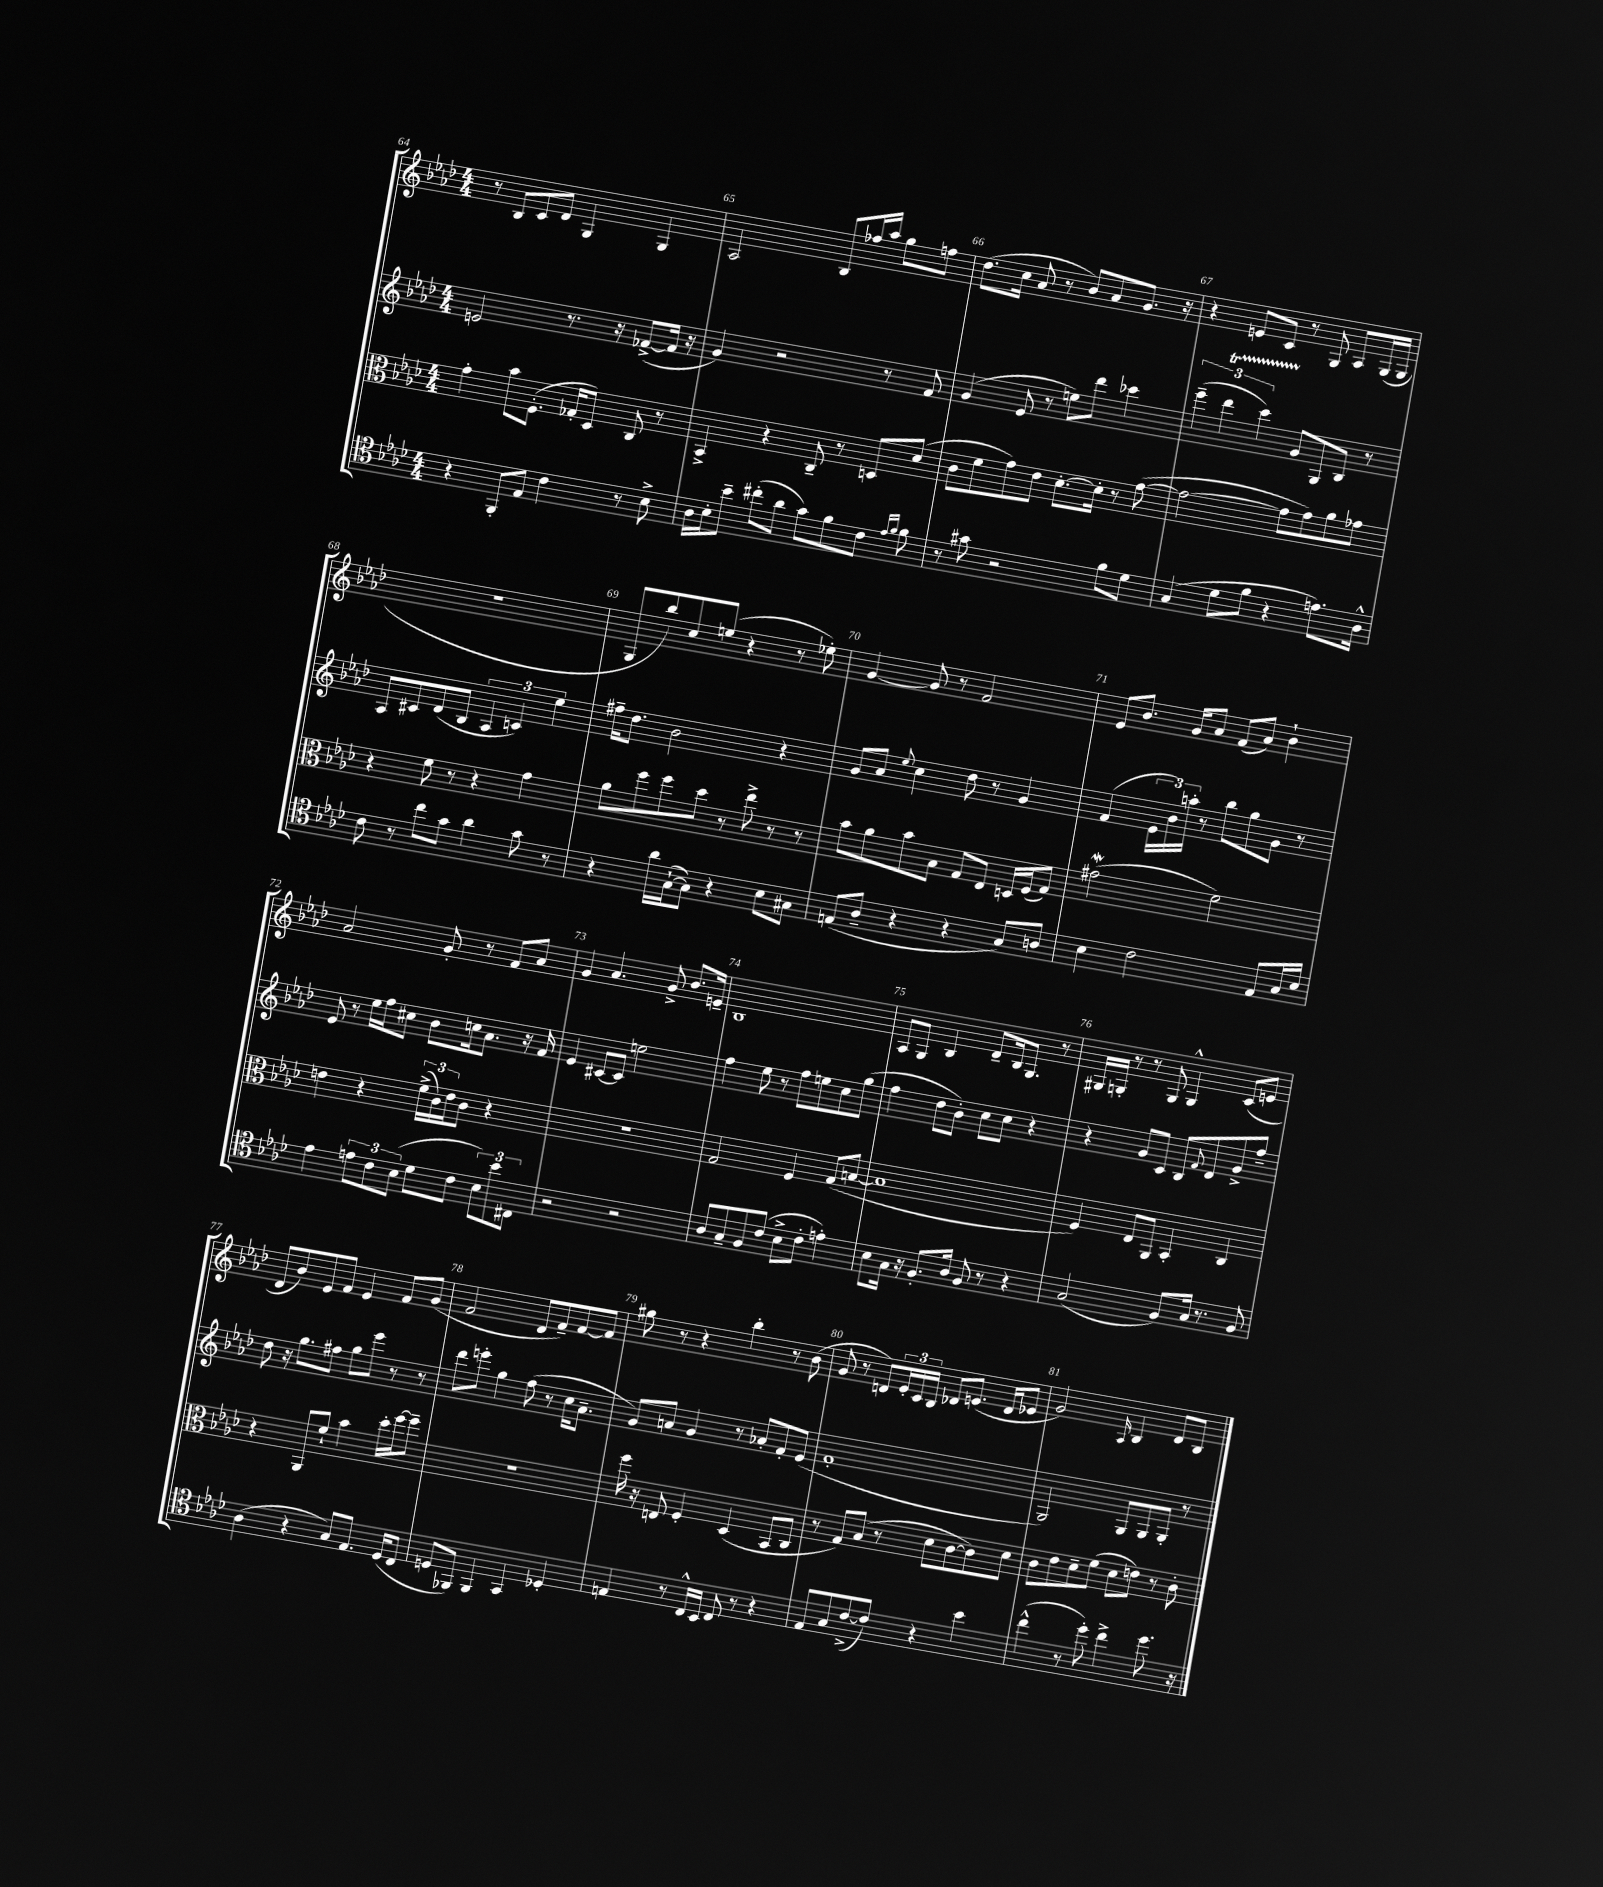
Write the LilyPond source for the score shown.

<<
\new StaffGroup <<
\new Staff = "s0" {
    \clef treble \key aes \major \numericTimeSignature \time 4/4
    r8 bes8 c'8 des'8 g4 g4 |
    aes2 bes8 fes''16 aes''16 g''8 f''8 |
    des''8.( c''16 aes'8 r8 bes'8) aes'8 g'8. r16 |
    r4 e'8 c'8 r8 g8 aes8 g16( g16 |
    R1 |
    g8 bes''8) c''8 e''8( r4 r8 ees''8-.) |
    g'4~ g'8 r8 f'2 |
    ees'8 bes'8. g'16 aes'8 f'8( aes'8) bes'4-! |
    aes'2 g'8-. r8 f'8 aes'8 |
    g'4 aes'4. g'8-> bes'8. e'16-- |
    bes1 |
    aes8 g8 bes4 des'8-- bes16 g8. r8 |
    gis16 g16-. r8 r8 g8 g4-^ c'8( e'8 |
    des'8 bes'8) ees'8 f'8 ees'4 f'8 g'8( |
    f'2 des'8 f'8--) f'8~ f'8 |
    gis''8 r8 r4 bes''4-. r8 bes'8( |
    g'8 r8 d'8) \tuplet 3/2 { ees'16-. c'16 bes16 } des'8 e'8.( des'16 ees'8 |
    g'2) \grace { aes16 } bes4 des'8 bes8 \bar "|." |
}
\new Staff = "s1" {
    \clef treble \key aes \major \numericTimeSignature \time 4/4
    e'2 r8. r16 fes'8~->( fes'16 r16 |
    g'4) r2 r8 f'8 |
    g'4( ees'8 r8 e''8) des'''8 ces'''4 |
    \tuplet 3/2 { ees'''4--( des'''4\startTrillSpan c'''4) } g'8\stopTrillSpan g8 bes8 r8 |
    aes8 cis'8 des'8( bes8 \tuplet 3/2 { aes4 c'4) ees''4 } |
    fis''16-- des''8. bes'2 r4 |
    g'8 aes'8 \appoggiatura { ees''8 } c''4 des''8 r8 g'4 |
    f'4( \tuplet 3/2 { ees'16 bes'16) a''16-. } r8 bes''8 g''8 g'8 r8 |
    ees'8 r8 ees''16 f''16 cis''8 bes'8 c''16 aes'8. r16 f'16 |
    ees'4 cis'8~ cis'8 e''2 |
    f''4 ees''8 r8 f''8 e''8 c''8 g''8( |
    f''4 des''8 bes'8-.) c''8 c''8 r4 |
    r4 g'8 c'8 bes8 \appoggiatura { f'8 } des'8 g'8-> f''8-- |
    des''8 r16 g''8. fis''8 g''8 ees'''8 r8 r8 |
    des'''8 e'''8-. g''4 f''8( r8 c''16 aes'8.-- |
    g'8) a'8 g'4 r8 aes'8-. f'8-. ees'8( |
    f'1-. |
    g2) g8 g8 g8-. r8 \bar "|." |
}
\new Staff = "s2" {
    \clef alto \key aes \major \numericTimeSignature \time 4/4
    g'4-. bes'8 f8.-.( ges16-. des8) c8 r8 |
    bes,4-> r4 c8-- r8 d8 des'8( |
    c'8 f'8 g'8) ees'8 des'8.~-. des'16-. r8 g'8~( |
    g'2~ g'8 g'8) aes'8 ges'8 |
    r4 f'8 r8 r4 g'4 |
    aes'8 f''8 f''8 des''8 r8 ees''8-> r8 r8 |
    bes'8 aes'8 bes'8 bes8 g8 ees8 d16 f16( g8) |
    gis'2\mordent( f'2) |
    e'4 r4 \tuplet 3/2 { f'16->( c'16) e'16 } c'8 r4 |
    R1 |
    g2 f4 g8( b8~ |
    b1 |
    f4) ees8 aes,8 bes,4-. c4 |
    r4 aes,8 f'8-! bes'4 des''16-. f''16~ f''8-- |
    R1 |
    f''16 r16 e8 f4-. des4( bes,8 c8 |
    r8 g8) bes8( r8 des'8 c'8~ c'8) des'8 |
    c'8 ees'8 des'8-- f'8( des'8 e'8) r8 c'8-. \bar "|." |
}
\new Staff = "s3" {
    \clef tenor \key aes \major \numericTimeSignature \time 4/4
    r4 f,8-. ees8 c'4 r8 bes8-> |
    aes16 bes16-. bes'8-- cis''8-.( aes'8 g'8) f'8 c'8 \grace { ees'16 f'16 } f'8 |
    r8 gis'8 r2 f'8 des'8 |
    g4( des'8 f'8 r4 e'8.) aes16-^ |
    c'8 r8 c''8 g'8 aes'4 g'8 r8 |
    r4 aes'16 g16~-!( g8) r4 bes8 gis8 |
    e8( aes8-- r4 r4 g8) a8 |
    bes4 c'2 ees8 g16 bes16 |
    ees'4 \tuplet 3/2 { e'8 c'8 bes8( } des'8 c'8 \tuplet 3/2 { bes8) bes'8 cis8 } |
    r2 r2 |
    aes8 g8-- f8 c'8( bes8-> c'8-. e'4-.) |
    bes8 g16 r16 f8.-. aes16 f8 r8 r4 |
    g2( f8) g16 r8. f8 |
    aes4( r4 g8) ees8. des16( c8 |
    d8 fes,8) fes,4 g,4 des4-. |
    e4 r8 c16-^ bes,16 c8 r8 r4 |
    ees8 g8 c'8~->( c'8) r4 bes'4 |
    c''4-^( r8 des''8-.) c''4-> des''8. r16 \bar "|." |
}
>>
>>
\layout { \context { \Score currentBarNumber = #64 \override BarNumber.break-visibility = ##(#f #t #t) barNumberVisibility = #all-bar-numbers-visible } }
